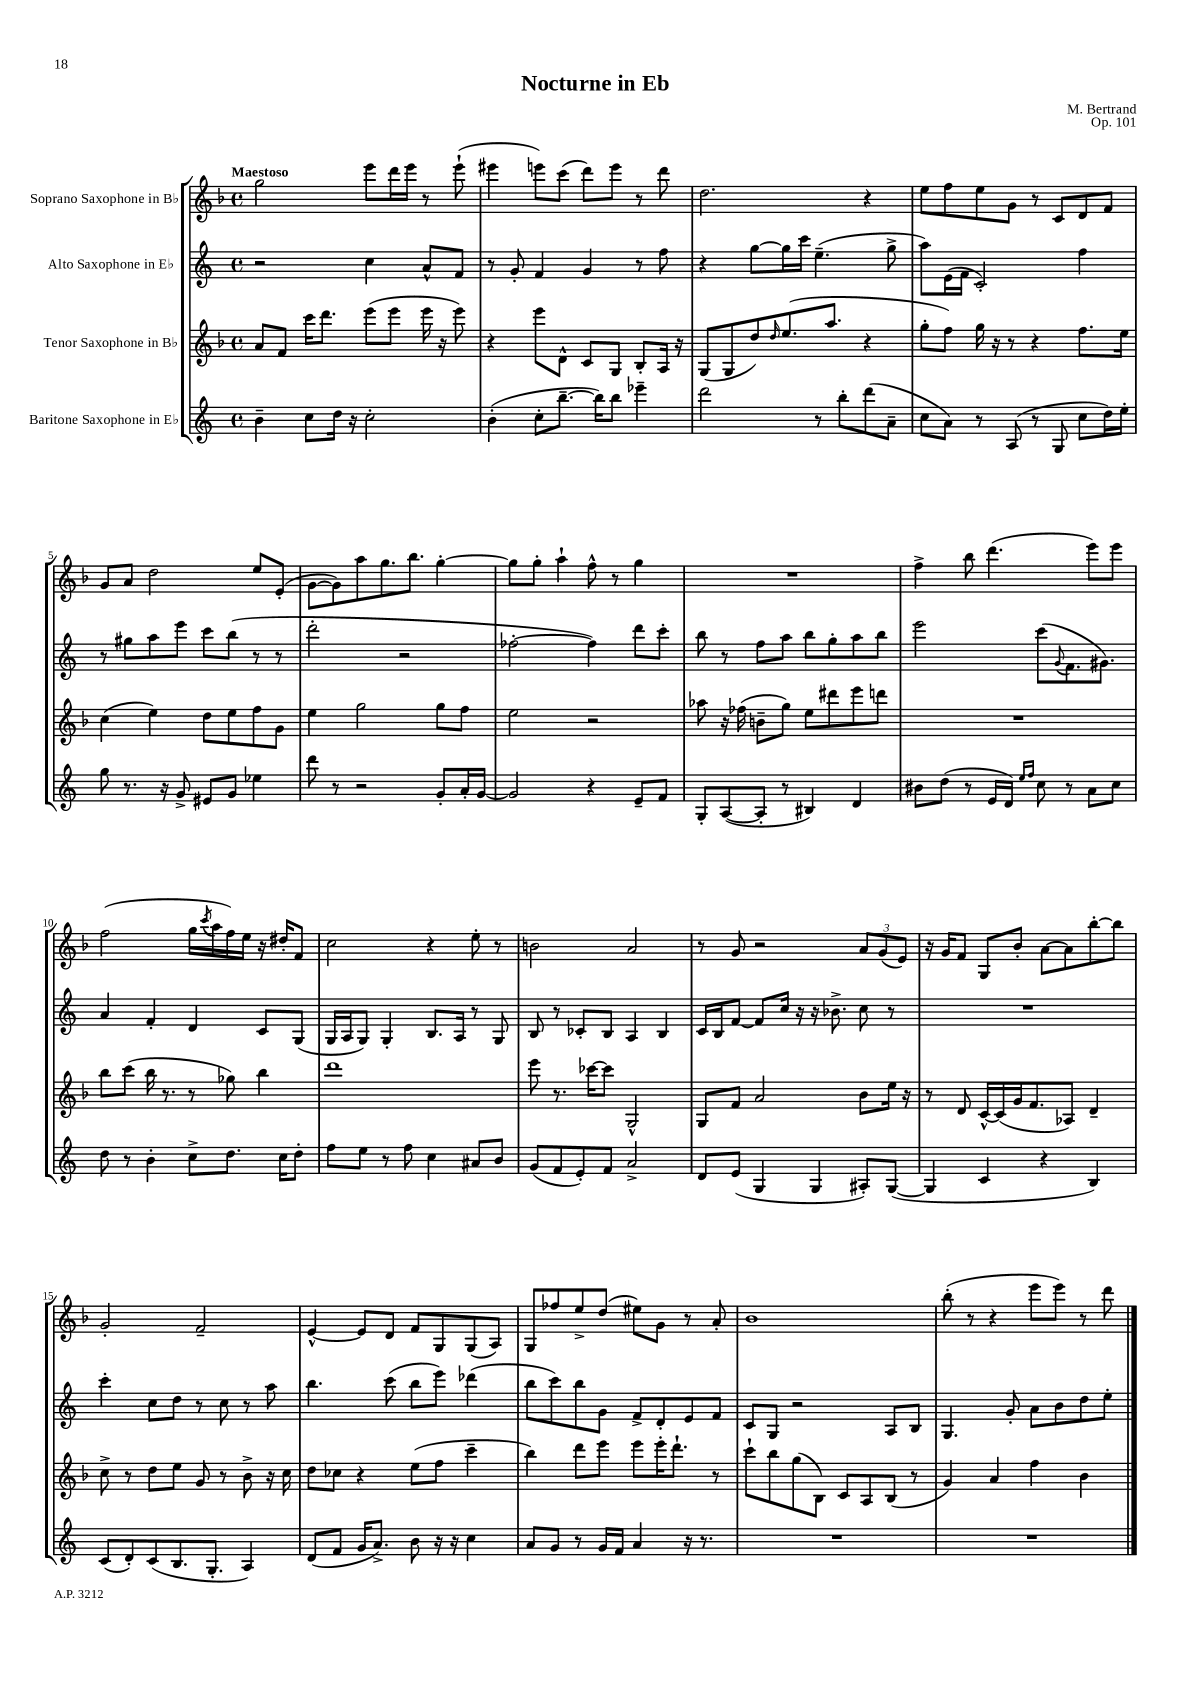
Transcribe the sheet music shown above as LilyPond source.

\header { title = "Nocturne in Eb" composer = "M. Bertrand" opus = "Op. 101" }
<<
\new StaffGroup <<
\new Staff = "s0" \with { instrumentName = "Soprano Saxophone in Bb" } {
    \clef treble \key f \major \defaultTimeSignature \time 4/4 \tempo "Maestoso"
    g''2 e'''8 d'''16 e'''16 r8 e'''8-!( |
    eis'''4 e'''8) c'''8( d'''8) e'''8 r8 d'''8 |
    d''2. r4 |
    e''8 f''8 e''8 g'8 r8 c'8 d'8 f'8 |
    g'8 a'8 d''2 e''8 e'8-.( |
    g'8~ g'8) a''8 g''8. bes''8. g''4~-. |
    g''8 g''8-. a''4-! f''8-^ r8 g''4 |
    R1 |
    f''4-> bes''8 d'''4.( e'''8) e'''8 |
    f''2( g''16 \acciaccatura { c'''8 } a''16 f''16) e''16 r16 dis''16-. f'8 |
    c''2 r4 e''8-. r8 |
    b'2 a'2 |
    r8 g'8 r2 \tuplet 3/2 { a'8 g'8( e'8) } |
    r16 g'16 f'8 g8 bes'8-. a'8~ a'8 bes''8~-. bes''8 |
    g'2-. f'2-- |
    e'4~-^ e'8 d'8 f'8 g8 g8( a8) |
    g8 fes''8 e''8-> d''8( eis''8) g'8 r8 a'8-. |
    bes'1 |
    bes''8-.( r8 r4 e'''8 e'''8) r8 d'''8 \bar "|." |
}
\new Staff = "s1" \with { instrumentName = "Alto Saxophone in Eb" } {
    \clef treble \key c \major \defaultTimeSignature \time 4/4
    r2 c''4 a'8-^ f'8 |
    r8 g'8-. f'4 g'4 r8 f''8 |
    r4 g''8~ g''16 c'''16 e''4.--( g''8-> |
    a''8) e'16( f'16 c'2-.) f''4 |
    r8 gis''8 a''8 e'''8 c'''8 b''8( r8 r8 |
    d'''2-. r2 |
    fes''2~-. fes''4) d'''8 c'''8-. |
    b''8 r8 f''8 a''8 b''8 g''8-. a''8 b''8 |
    e'''2 c'''8( \appoggiatura { g'8 } f'8. gis'8.) |
    a'4 f'4-. d'4 c'8 g8( |
    g16 a16 g8) g4-. b8. a16 r8 g8 |
    b8 r8 ces'8-. b8 a4 b4 |
    c'16 b16 f'8~ f'8 c''16 r16 r16 bes'8.-> c''8 r8 |
    R1 |
    c'''4-. c''8 d''8 r8 c''8 r8 a''8 |
    b''4. c'''8( b''8 e'''8) des'''4( |
    b''8 c'''8) b''8 g'8 f'8-> d'8-. e'8 f'8 |
    c'8 g8 r2 a8 b8 |
    g4. g'8-. a'8 b'8 d''8 e''8-. \bar "|." |
}
\new Staff = "s2" \with { instrumentName = "Tenor Saxophone in Bb" } {
    \clef treble \key f \major \defaultTimeSignature \time 4/4
    a'8 f'8 c'''16 d'''8. e'''8( e'''8 e'''16 r16 e'''8) |
    r4 e'''8 d'8-^ c'8 g8 bes8-. a16 r16 |
    g8( g8 d''8) \grace { d''16 } e''8.( a''8. r4 |
    g''8-. f''8) g''16 r16 r8 r4 f''8. e''16 |
    c''4( e''4) d''8 e''8 f''8 g'8 |
    e''4 g''2 g''8 f''8 |
    e''2 r2 |
    aes''8 r16 fes''16( b'8-- g''8) e''8 dis'''8 e'''8 d'''8 |
    R1 |
    bes''8 c'''8( bes''16 r8. r8 ges''8) bes''4 |
    d'''1 |
    e'''8 r8. ces'''16~ ces'''8 g2-^ |
    g8 f'8 a'2 bes'8 e''16 r16 |
    r8 d'8 c'16~-^ c'16( g'16 f'8. aes8) d'4-- |
    c''8-> r8 d''8 e''8 g'8 r8 bes'8-> r16 c''16 |
    d''8 ces''8 r4 e''8( f''8 c'''4-- |
    bes''4) d'''8 e'''8 e'''8 e'''16-. d'''8.-! r8 |
    c'''8-! bes''8 g''8( bes8) c'8 a8 bes8( r8 |
    g'4) a'4 f''4 bes'4 \bar "|." |
}
\new Staff = "s3" \with { instrumentName = "Baritone Saxophone in Eb" } {
    \clef treble \key c \major \defaultTimeSignature \time 4/4
    b'4-- c''8 d''16 r16 c''2-. |
    b'4-.( c''8-. b''8.~-- b''16) b''8 ees'''4-- |
    d'''2 r8 b''8-. d'''8( a'8-- |
    c''8 a'8) r8 a8( r8 g8 c''8 d''16) e''16-. |
    g''8 r8. r16 g'8-> eis'8 g'8 ees''4 |
    d'''8 r8 r2 g'8-. a'16-. g'16~ |
    g'2 r4 e'8-- f'8 |
    g8-. a8~( a8-. r8 bis4) d'4 |
    bis'8 d''8( r8 e'16 d'16) \grace { e''16 f''16 } c''8 r8 a'8 c''8 |
    d''8 r8 b'4-. c''8-> d''8. c''16 d''8-. |
    f''8 e''8 r8 f''8 c''4 ais'8 b'8 |
    g'8( f'8 e'8-.) f'8 a'2-> |
    d'8 e'8( g4 g4 ais8-.) g8~( |
    g4 c'4 r4 b4) |
    c'8( d'8-.) c'8( b8. g8.-. a4) |
    d'8( f'8 g'16 a'8.->) b'8 r16 r16 c''4 |
    a'8 g'8 r8 g'16 f'16 a'4 r16 r8. |
    R1 |
    R1 \bar "|." |
}
>>
>>
